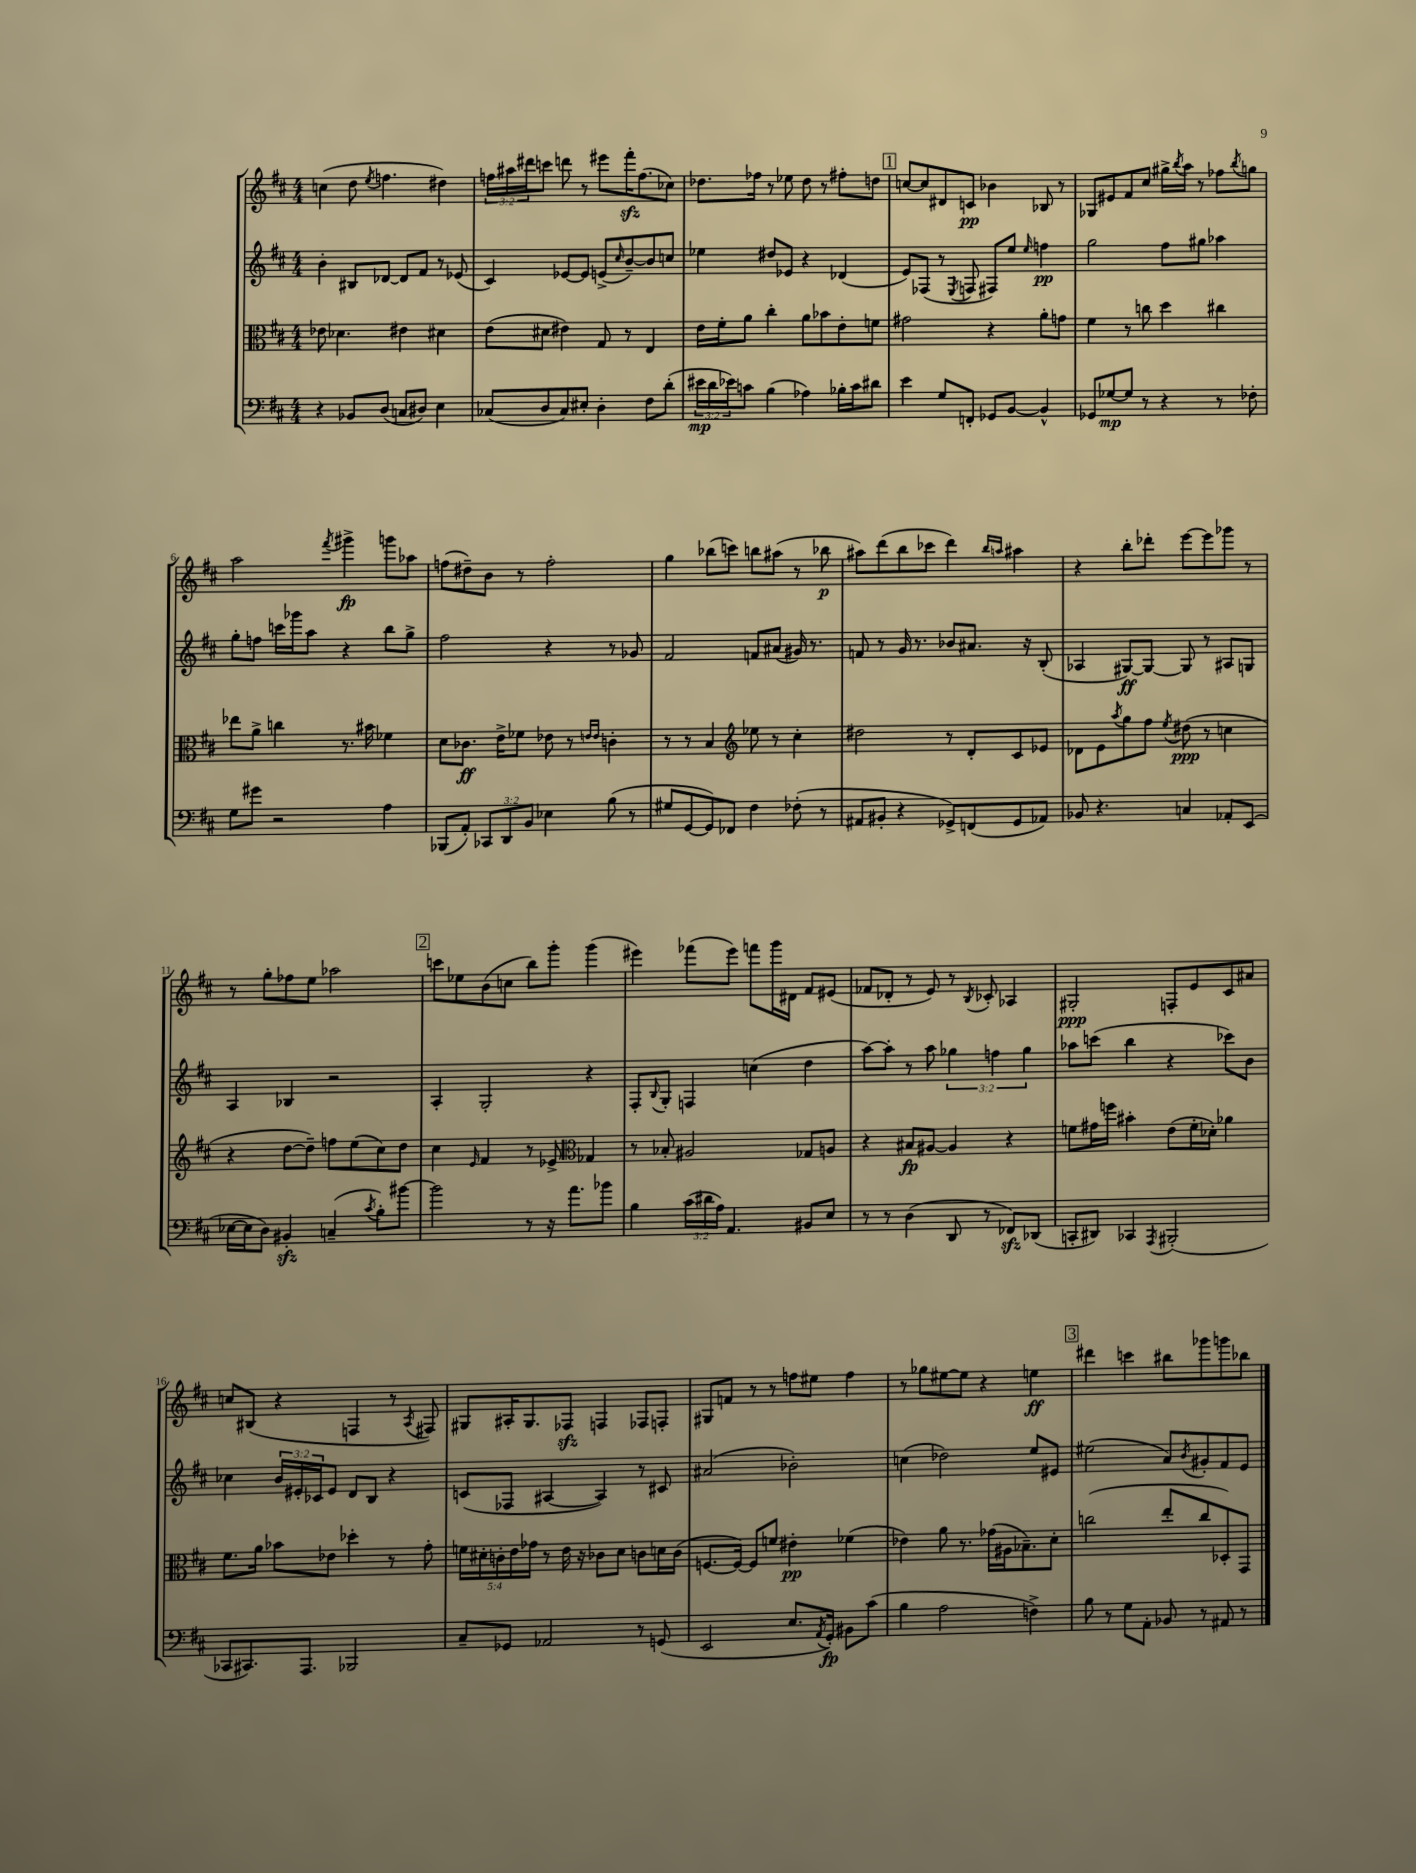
<<
\new StaffGroup <<
\new Staff = "s0" {
    \clef treble \key d \major \numericTimeSignature \time 4/4 \override Staff.TupletNumber.text = #tuplet-number::calc-fraction-text
    c''4( d''8 \acciaccatura { e''8 } f''4. dis''4) |
    \tuplet 3/2 { f''16 ais''16 dis'''16 } c'''8 d'''8 r8 eis'''8 fis'''16-.\sfz f''8.( ces''8) |
    des''8. fes''16 r8 ees''8 des''8 r8 fis''8-. d''8 |
    \mark \markup { \box "1" } c''8~ c''8 dis'8 c'8\pp bes'4 bes8 r8 |
    ges8 eis'8 fis'8 cis''8 gis''16-> \acciaccatura { b''8 } a''16 r8 fes''8 \acciaccatura { b''8 } g''8 |
    a''2 \acciaccatura { fis'''8 } gis'''4->\fp g'''8 aes''8 |
    f''8( dis''8--) b'8 r8 f''2-. |
    g''4 bes''8( c'''8) b''8 ais''8( r8 bes''8\p |
    ais''8) d'''8( b''8 ces'''8 d'''4) \grace { b''16 a''16 } ais''4 |
    r4 b''8-. des'''8-. e'''8~ e'''8 ges'''8 r8 |
    r8 g''8-. fes''8 e''8 aes''2 |
    \mark \markup { \box "2" } c'''8 ees''8 b'8( c''8 b''8) g'''8-. g'''4( |
    eis'''4) fes'''8( eis'''8) f'''8 g'''16 dis'16 fis'8 eis'8( |
    fes'8 des'8-. r8 e'8) r8 \acciaccatura { b8 } ces'8-. aes4 |
    gis2-.\ppp f8-. e'8 cis'8 ais'8 |
    c''8 bis8( r4 f4 r8 \acciaccatura { a8 } fis8) |
    gis8 ais16-. gis8. fes8\sfz f4 fes8 f8-. |
    gis8 f'8 r8 r8 f''8 eis''8 f''4 |
    r8 ges''8 eis''8~ eis''8 r4 e''4\ff |
    \mark \markup { \box "3" } dis'''4 c'''4 bis''8 ges'''8 g'''8 bes''8 \bar "|." |
}
\new Staff = "s1" {
    \clef treble \key d \major \numericTimeSignature \time 4/4 \override Staff.TupletNumber.text = #tuplet-number::calc-fraction-text
    b'4-. bis8 des'8~ des'8 fis'8 r8 ees'8( |
    cis'4) ees'8~ ees'8 e'8->( \grace { cis''16 } b'8~--) b'8 c''8 |
    ees''4 dis''8 ees'8 r4 des'4( |
    \mark \markup { \box "1" } e'8) fes8( r8 \acciaccatura { e8 } f8 fis8) e''8 \grace { e''16 } f''4\pp |
    g''2 fis''8 gis''8 aes''4 |
    g''8-. f''8 c'''16 ges'''16 a''8 r4 b''8 g''8-> |
    fis''2 r4 r8 ges'8 |
    fis'2 f'8 ais'8( gis'16) r8. |
    f'8 r8 g'16 r8. bes'8 ais'8. r16 b8-.( |
    aes4 gis8~\ff) gis8~ gis8 r8 ais8 g8 |
    a4 bes4 r2 |
    \mark \markup { \box "2" } a4-. g2-. r4 |
    fis8-. \appoggiatura { b8 } g8-. f4 c''4( d''4 |
    a''8~) a''8-. r8 a''8 \tuplet 3/2 { ges''4 f''4 ges''4 } |
    aes''8 c'''8( b''4 r4 ces'''8) b'8 |
    ces''4 \tuplet 3/2 { b'16 eis'16-. ces'16 } eis'8 d'8 b8 r4 |
    c'8( fes8 ais4~ ais4) r8 cis'8 |
    ais'2( bes'2-.) |
    c''4( des''2) e''8 eis'8 |
    \mark \markup { \box "3" } eis''2( a'8) \acciaccatura { b'8 } gis'8-. fis'8 e'8 \bar "|." |
}
\new Staff = "s2" {
    \clef alto \key d \major \numericTimeSignature \time 4/4 \override Staff.TupletNumber.text = #tuplet-number::calc-fraction-text
    ees'8 des'4. eis'4 dis'4 |
    e'8( dis'8 eis'4) g8 r8 e4 |
    e'16 fis'16-. a'8 cis''4-. a'8 bes'8 e'8-. f'8 |
    \mark \markup { \box "1" } gis'2 r4 a'8-. g'8 |
    fis'4 r8 c''8 d''4 cis''4 |
    ees''8 a'8-> c''4 r8. bis'16 fes'4 |
    d'8 ces'8.\ff e'16-> fes'8 ees'8 r8 \grace { e'16 e'16 } c'4-. |
    r8 r8 b4 \clef treble ees''8 r8 cis''4-. |
    dis''2 r8 d'8-. cis'8 ees'8 |
    des'8 e'8 \acciaccatura { a''8 } g''8 fis''8 \acciaccatura { e''8 } dis''8\ppp( r8 c''4 |
    r4 d''8~ d''8--) f''8 e''8( cis''8) d''8 |
    \mark \markup { \box "2" } cis''4 \grace { e'16 } fis'4 r8 ees'8-> \clef alto ges4 |
    r8 bes8-. ais2 ges8 a8 |
    r4 bis8\fp ais8~ ais4 r4 |
    f'8 gis'16 f''16 bis'4-. e'8( f'16-. des'16-.) aes'4 |
    fis'8. a'16 bes'8 ees'8 des''4-. r8 g'8-. |
    \tuplet 5/4 { f'16 dis'16-. c'16-. e'16 ges'16 } r8 e'16 r16 ces'8 dis'8 c'8 d'16 c'16( |
    f8.~ f16~) f8 f'8 eis'4-.\pp fes'4( |
    ees'4) a'8 r8. ges'16( ais16 bes8.--) d'8-. |
    \mark \markup { \box "3" } c''2( e''8-. c''8 des8-.) g,8 \bar "|." |
}
\new Staff = "s3" {
    \clef bass \key d \major \numericTimeSignature \time 4/4 \override Staff.TupletNumber.text = #tuplet-number::calc-fraction-text
    r4 bes,8 d8( c8 dis8) e4 |
    ces8( d8 ces8) eis8-. d4-. fis8 d'8-.( |
    \tuplet 3/2 { eis'16\mp d'16 ees'16) } c'8 b4( aes4) bes16-. c'16 dis'8 |
    \mark \markup { \box "1" } e'4 g8 f,8-. ges,8 b,8~ b,4-^ |
    ges,8 ges8~\mp ges8 r8 r4 r8 fes8-. |
    g8 gis'8 r2 a4 |
    bes,,8( a,8-.) \tuplet 3/2 { ces,8 d,8 b,8 } ees4 b8( r8 |
    gis8 g,8~ g,8) fes,8 fis4 fes8-.( r8 |
    ais,8 bis,8-. r4 ges,8->) f,8( ges,8 aes,8) |
    bes,8 r4. c4 aes,8-. e,8( |
    ees16~ ees16 d8) bis,4-.\sfz c4--( \acciaccatura { cis'8 } b8-.) bis'8~ |
    \mark \markup { \box "2" } bis'2 r8 r16 a'8. bes'8 |
    b4 \tuplet 3/2 { cis'16( dis'16 a16) } a,4. bis,8 e8 |
    r8 r8 d4( d,8 r8 fes,8\sfz) des,8( |
    c,8-. dis,8) ces,4 \acciaccatura { a,,8 } bis,,2-.( |
    ces,8 cis,8.) a,,8. bes,,2 |
    cis8-- ges,8 aes,2 r8 g,8( |
    e,2 e8. \acciaccatura { a,8 } g,16-.\fp) bis,8 cis'8( |
    b4 a2 f4->) |
    \mark \markup { \box "3" } b8 r8 g8 a,8-. bes,8 r8 ais,8 r8 \bar "|." |
}
>>
>>
